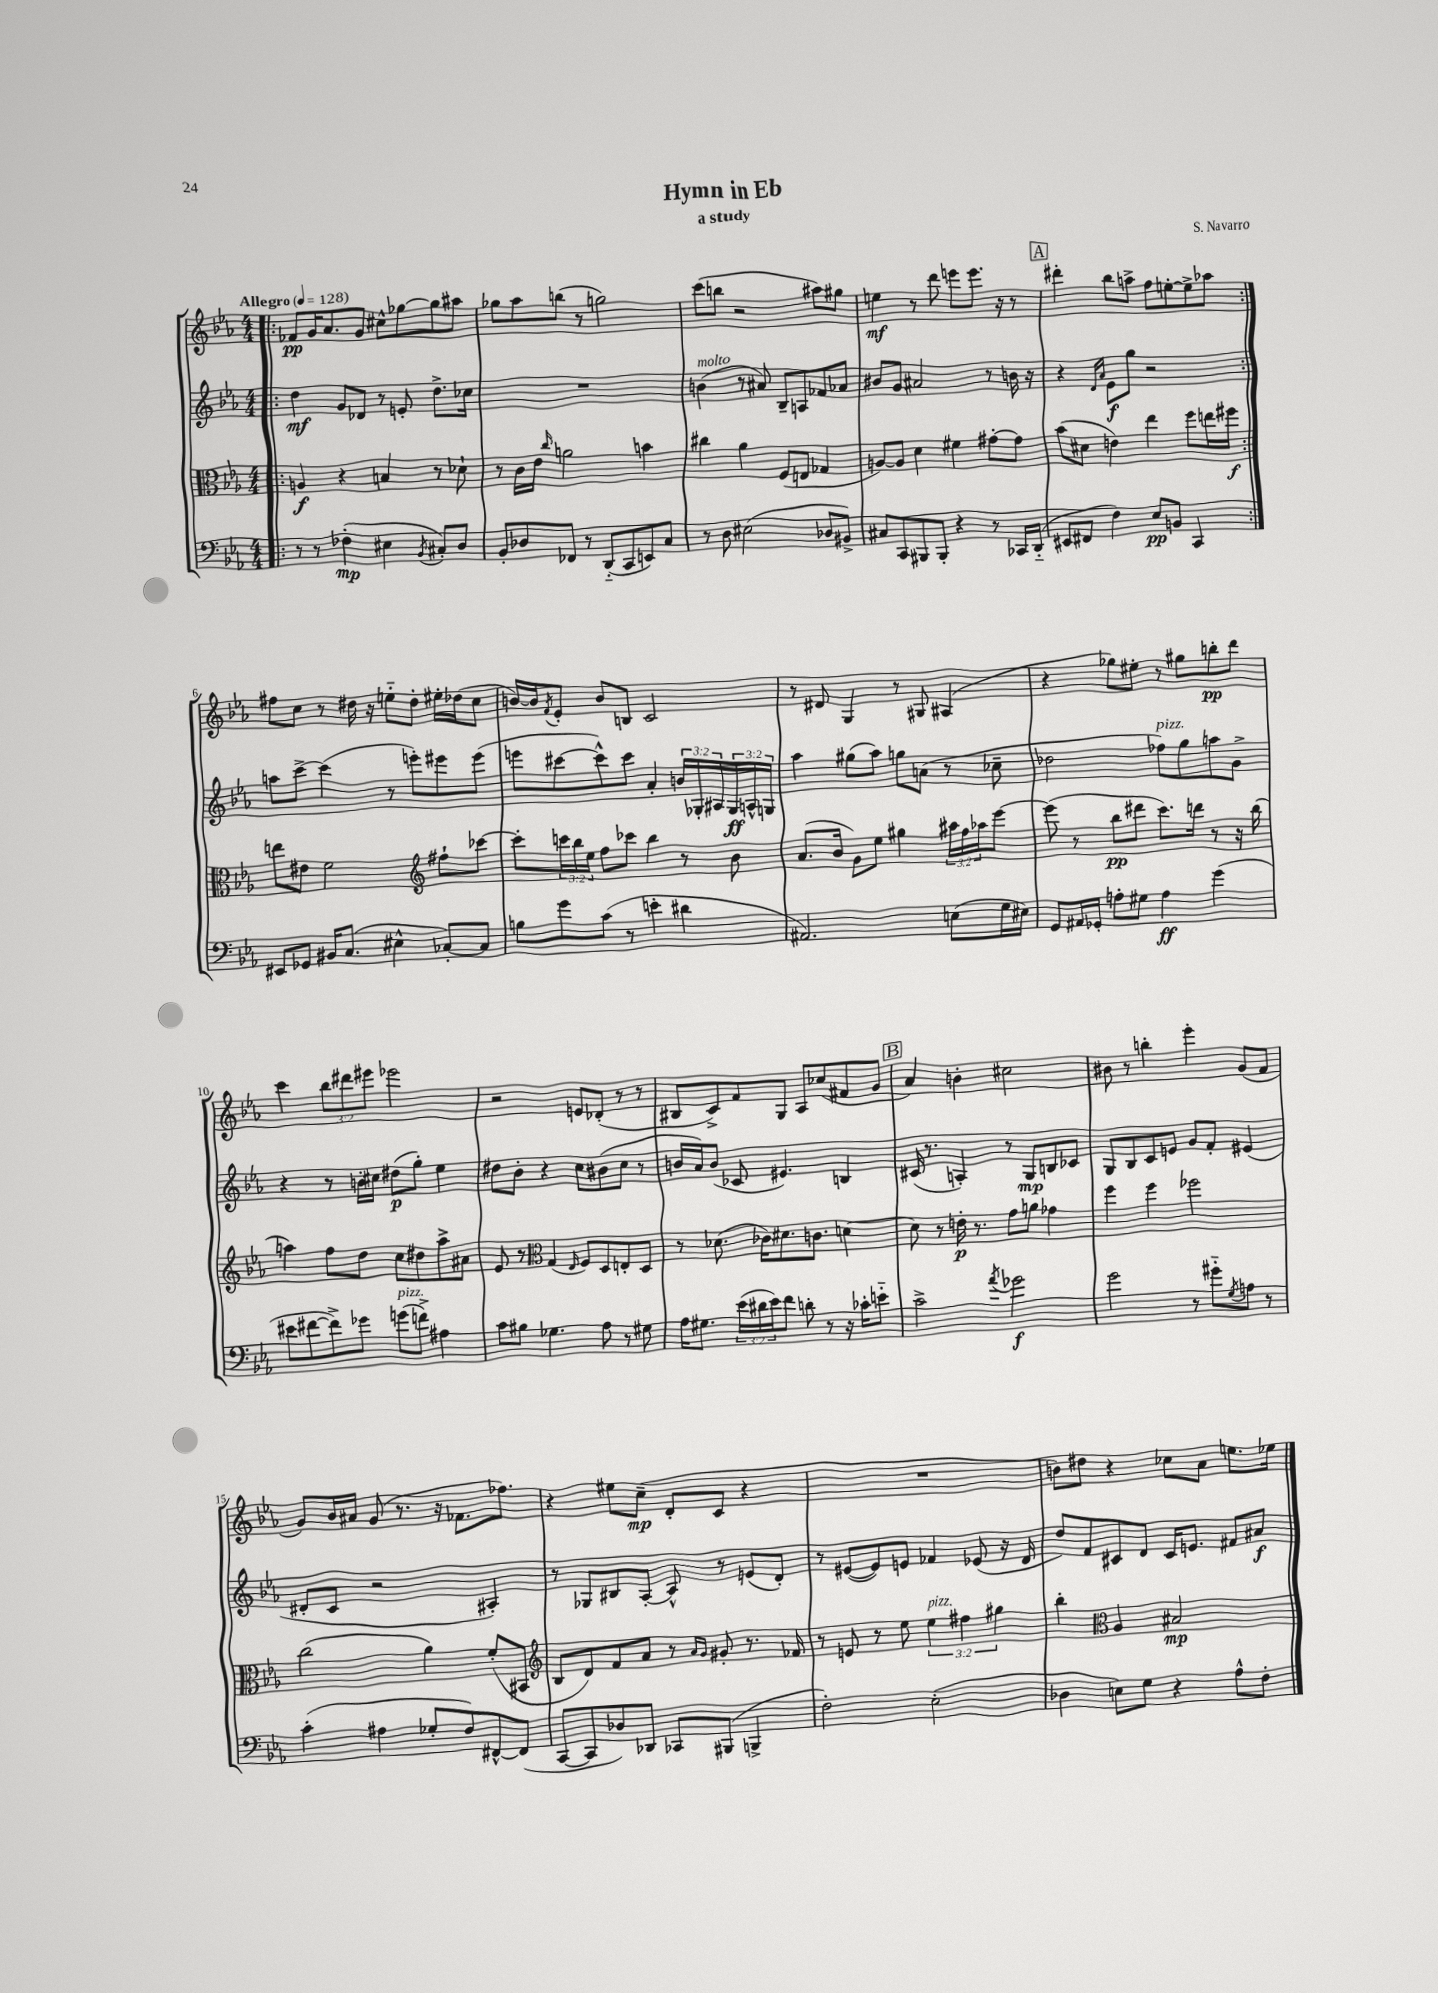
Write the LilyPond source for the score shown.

\header { title = "Hymn in Eb" composer = "S. Navarro" subtitle = "a study" }
<<
\new StaffGroup <<
\new Staff = "s0" {
    \clef treble \key ees \major \numericTimeSignature \time 4/4 \override Staff.TupletNumber.text = #tuplet-number::calc-fraction-text \tempo "Allegro" 4 = 128
    \repeat volta 2 { \bar ".|:" fes'8\pp g'16 aes'8. g'8 cis''8-^ ges''8~ ges''8 ais''8 |
    ges''8 aes''8 b''8( r8 g''2) |
    c'''8( b''8 r2 ais''8) gis''8 |
    e''4\mf r8 d'''8 e'''8 e'''8. r16 r8 |
    \mark \markup { \box "A" } dis'''4-. bes''8 a''8-> f''8 e''8~-. e''8-> aes''8 | }
    fis''8 c''8 r8 dis''16 r16 e''8-_ dis''8-. eis''16-. des''16( c''8 |
    b'16~) b'16 \acciaccatura { f'8 } ees'8-. b'8 b8 c'2 |
    r8 dis'8 g4 r8 gis8 ais4( |
    r4 ges''8) eis''8-. r8 gis''8 b''8-.\pp d'''8 |
    c'''4 \tuplet 3/2 { bes''8 dis'''8 eis'''8 } ees'''2 |
    r2 e'8 des'8-.( r8 r8 |
    bis8 c'8->) f'8 g8 aes8 ces''8( fis'8 g'8 |
    \mark \markup { \box "B" } aes'4) b'4-. cis''2 |
    bis'8 r8 b''4-. ees'''4-. g'8( f'8 |
    g'8) bes'16 ais'16 g'8( r8. r16 fes'8. fes''8.) |
    r4 eis''8 c''8--\mp( d'8-. c'8 r4 |
    R1 |
    b'8) dis''8 r4 ces''8 aes'8 e''8. ees''16 \bar "|." |
}
\new Staff = "s1" {
    \clef treble \key ees \major \numericTimeSignature \time 4/4 \override Staff.TupletNumber.text = #tuplet-number::calc-fraction-text
    \repeat volta 2 { \bar ".|:" d''4\mf g'8 des'8 r8 e'8-. d''8.-> ces''16 |
    R1 |
    b'4^\markup { \italic "molto" }( r8 ais'8) bes8-- a8 fes'8 aes'8 |
    bis'8 g'8 ais'2 r8 b'16 r16 |
    \mark \markup { \box "A" } r4 \grace { d'16 aes'16 } ees'8\f g''8 r2 | }
    a''8 c'''8~-> c'''4( r8 e'''8-.) eis'''8 eis'''8( |
    e'''8 cis'''8~ cis'''8-^) cis'''8 aes'4-. \tuplet 3/2 { b'16 ges16-. ais16 } \tuplet 3/2 { ges16\ff a16-^ g16 } |
    aes''4 gis''8( aes''8) g''8 a'8( r8 ces''8-- |
    des''2 fes''8^\markup { \italic "pizz." }) g''8 a''8 g'8-> |
    r4 r8 b'16-. cis''16 dis''8\p( g''8-.) ees''4 |
    dis''8 bes'8-. r4 c''8 bis'8( c''8 r8 |
    b'16 aes'16) b'8( ces'8 eis'4.) b4 |
    \mark \markup { \box "B" } cis'16( r8. a4-.) r8 g8\mp b8 ces'8 |
    g8 bes8 c'8 e'8 g'8 f'8-. eis'4( |
    dis'8-. c'8 r2 ais4-.) |
    r8 ges8 bis8 aes8~-. aes8-^ r8 e'8( d'8-.) |
    r8 eis'8~( eis'8) e'8 fes'4 ees'8( r16 d'16 |
    d''8) f'8 cis'8 d'8 cis'16 e'8. fis'8 ais'8\f \bar "|." |
}
\new Staff = "s2" {
    \clef alto \key ees \major \numericTimeSignature \time 4/4 \override Staff.TupletNumber.text = #tuplet-number::calc-fraction-text
    \repeat volta 2 { \bar ".|:" a4\f r4 b4 r8 des'8-! |
    r8 c'16 ees'16 \grace { c''16 } a'2 b'4 |
    cis''4 aes'4 f8( e8 ges4 |
    a8~) a8 d'4 fis'4 gis'8~-. gis'8 |
    \mark \markup { \box "A" } bes'8( dis'8 e'4) ees''4 f''8 e''16 fis''16\f | }
    e''8 eis'8 f'2 \clef treble fis''8-! ces'''8~ |
    ces'''8-. \tuplet 3/2 { c'''16 bes''16 ees''16 } f''8 ces'''8 bes''4 r8 bes'8 |
    aes'8.( bes'16 g'8) ees''8 gis''4 \tuplet 3/2 { ais''16 f''16 aes''16 } ees'''8~ |
    ees'''8( r8 bes''8\pp dis'''8 c'''8.) d'''16 r8 r16 bes''16( |
    a''4) f''8 d''8 c''8 dis''8 a''8-> ais'8 |
    ees'8 r8 \clef alto g4( \grace { ees16 } f8) d8 e8-. d8 |
    r8 des'8.( ces'16) dis'8. c'8. d'4~ |
    \mark \markup { \box "B" } d'8 r8 e'16-.\p r8. g'8 a'8 ges'4 |
    f''4 f''4 fes''2 |
    c''2( aes'4) f'8-.( bis,8 |
    \clef treble bes8 d'8) f'8 aes'8 r8 \grace { aes'16 g'16 } gis'8-. r8. fes'16 |
    r8 e'8 r8 ees''8 \tuplet 3/2 { ees''4^\markup { \italic "pizz." } fis''4 gis''4 } |
    bes''4-. \clef alto aes4 bis2\mp \bar "|." |
}
\new Staff = "s3" {
    \clef bass \key ees \major \numericTimeSignature \time 4/4 \override Staff.TupletNumber.text = #tuplet-number::calc-fraction-text
    \repeat volta 2 { \bar ".|:" r8 r8 fes4-.\mp( eis4 \acciaccatura { bes,8 } cis8-.) d8 |
    bes,8-. des8 fes,8 r8 d,8-_( c,8 e,8) c8 |
    r8 d8 eis2( des8 bis,8->) |
    cis8 c,8 bis,,8 bis,,8-. r4 r8 ces,16 d,16-_( |
    \mark \markup { \box "A" } eis,8 fis,8 f4) ees8\pp b,8 c,4 | }
    eis,8 ges,8 bis,16 c8.( eis4-^ ces8~-.) ces8 |
    b8 g'8 c'8( r8 e'4-. dis'4 |
    ais,2.) e8( g16 eis16) |
    g,8 ais,16 ges,16-. a8-. gis8 a4\ff g'4( |
    eis'8 fis'8~ fis'8->) ges'8 g'8^\markup { \italic "pizz." }( f'8->) ais4 |
    c'8 bis8 ges4. aes8 r8 gis8 |
    aes16 gis8. \tuplet 3/2 { ees'16( dis'16 ees'16) } f'8 d'8-. r8 r16 ces'16-. e'8-_ |
    \mark \markup { \box "B" } c'2-> \acciaccatura { aes'8 } ges'2\f |
    g'2 r8 gis'8-_ \acciaccatura { g8 } a8 r8 |
    c'4-.( ais4 ges8-. f8) fis,8~-^ fis,8( |
    c,8~ c,8 des8) des,8 ces,8 bis,,8( b,,4-> |
    f2-.) ees2-.( |
    des4 e8) g8 r4 aes8-^ f8-. \bar "|." |
}
>>
>>
